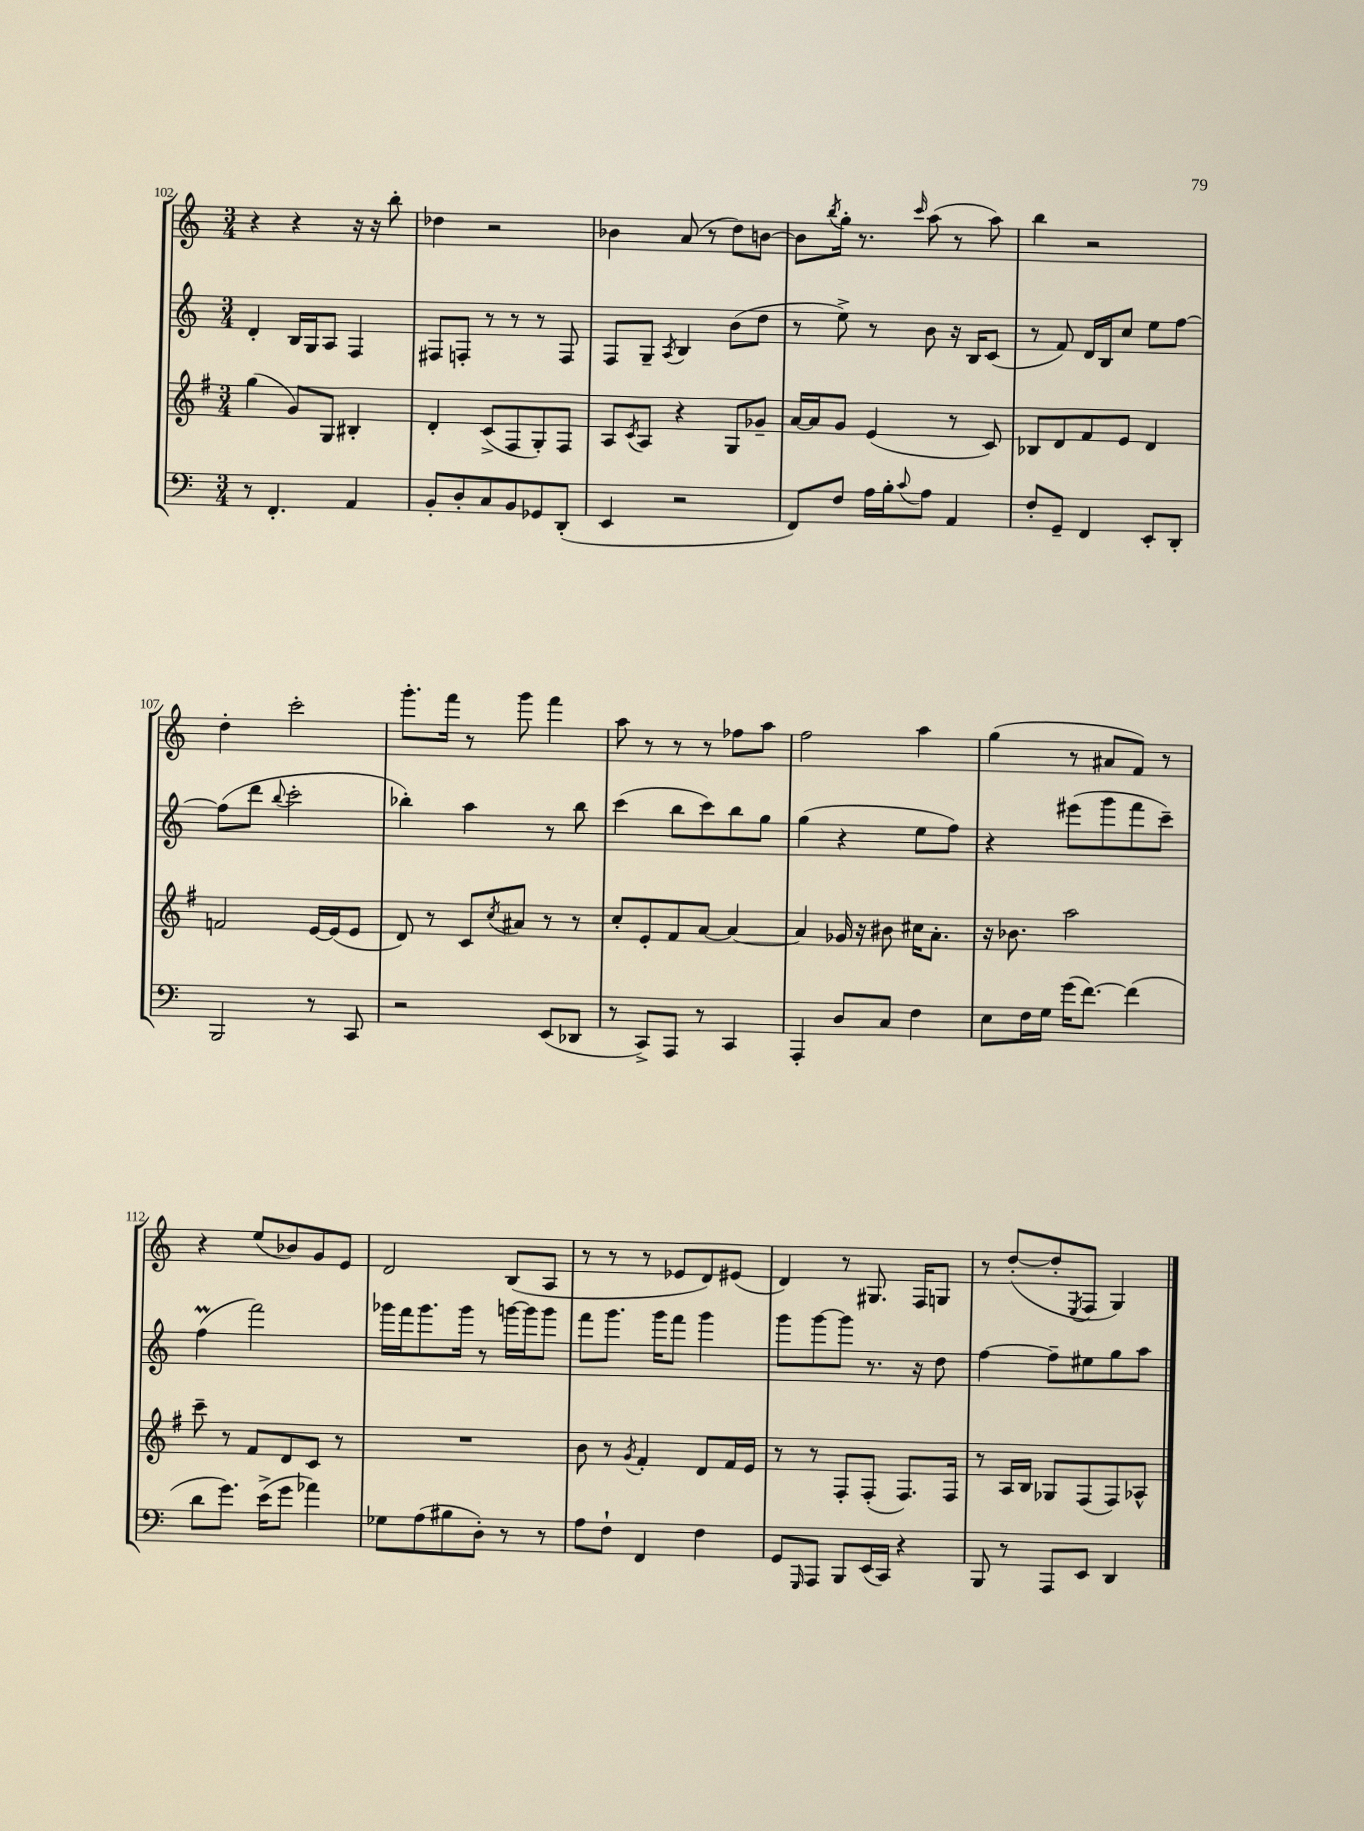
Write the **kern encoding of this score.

**kern	**kern	**kern	**kern
*part4	*part3	*part2	*part1
*staff4	*staff3	*staff2	*staff1
*clefF4	*clefG2	*clefG2	*clefG2
*k[]	*k[f#]	*k[]	*k[]
*M3/4	*M3/4	*M3/4	*M3/4
=102	=102	=102	=102
8r	(4gg\	4d'/	4r
4.FF'/	.	.	.
.	8g/L)	16B/LL	4r
.	.	16G/J	.
.	8G/J	8A/J	.
4AA/	4B#X'/	4F/	16r
.	.	.	16r
.	.	.	8bb'\
=103	=103	=103	=103
8BB'/L	4d'/	8F#X/L	4dd-X\
8D'/	.	8Fn'/J	.
8C/	(8c^/L	8r	2r
8BB/	8F#/	8r	.
8GG-X/	8G'/)	8r	.
(8DD'/J	8F#/J	8F/	.
=104	=104	=104	=104
4EE/	8A/L	8F/L	4b-X\
.	8qc/	.	.
.	8A/J	8G~/J	.
.	.	8qA/	.
2r	4r	4B/	(8a/
.	.	.	8r
.	8G/L	(8b\L	8dd\L)
.	8g-X~/J	8dd\J	[8bn\J
=105	=105	=105	=105
8FF/L)	[16a/LL	8r	8b\L]
.	16a/J]	.	.
.	.	.	8qbb/
8F/J	8g/J	8ee^\)	16gg'\Jk
.	.	.	8.r
16A\LL	(4e/	8r	.
16B'\J	.	.	.
8qqc/	.	.	16qqccc/
8A\J	.	8b\	(8aa\
4AA/	8r	16r	8r
.	.	16B/KL	.
.	8c/)	(8c/J	8aa\)
=106	=106	=106	=106
8F'/L	8B-X/L	8r	4bb\
8GG~/J	8d/	8f/)	.
4FF/	8f#/	16d/LL	2r
.	.	16B/J	.
.	8e/J	8cc/J	.
8EE'/L	4d/	8ee\L	.
8DD'/J	.	[8ff\J	.
!!LO:LB:g=z
=107	=107	=107	=107
2BBB/	2fn/	(8ff\L]	4dd'\
.	.	8ddd\J	.
.	.	8qqbb/	.
.	.	2ccc'\	2ccc'\
8r	[16e/LL	.	.
.	(16e/J]	.	.
8CC/	8e/J	.	.
=108	=108	=108	=108
2r	8d/)	4bb-X'\)	8.ggg'\L
.	8r	.	.
.	.	.	16fff\Jk
.	8c/L	4aa\	8r
.	8qcc/	.	.
.	8a#X/J	.	8ggg\
(8EE/L	8r	8r	4fff\
8DD-X/J	8r	8bb-\	.
=109	=109	=109	=109
8r	8cc'/L	(4ccc\	8aa\
8CC^/L)	8e'/	.	8r
8AAA/J	8f#/	8bb\L	8r
8r	[8a/J	8ccc\)	8r
4CC/	4a/_	8bb\	8ff-X\L
.	.	8gg\J	8aa\J
=110	=110	=110	=110
4AAA'/	4a/]	(4gg\	2ff\
8D/L	16g-X/	4r	.
.	16r	.	.
8C/J	8b#X\	.	.
4F\	16cc#X\KL	8ee\L	4aa\
.	8.a'\J	.	.
.	.	8ff\J)	.
=111	=111	=111	=111
8E\L	16r	4r	(4gg\
.	8.b-X\	.	.
16F\L	.	.	.
16G\JJ	.	.	.
(16g\KL	2aa\	(8eee#X\L	8r
[8.f\J)	.	.	.
.	.	8ggg\	8a#X/L
(4f\]	.	8fff\	8f/J)
.	.	8ccc~\J)	8r
!!LO:LB:g=z
=112	=112	=112	=112
8d\L	8ccc~\	(4ffM\	4r
8.g\J)	8r	.	.
.	8f#/L	2fff\)	(8ee/L
(16e^\KL	.	.	.
8g\J	8d/	.	8b-X/)
4a-X\)	8c/J	.	8g/
.	8r	.	8e/J
=113	=113	=113	=113
8G-X\L	2.r	16ggg-X\LL	2d/
.	.	16fff\J	.
(8A\	.	8.ggg-\	.
8B#X\	.	.	.
.	.	16ggg-\Jk	.
8D'\J)	.	8r	.
8r	.	[16gggn\LL	(8B/L
.	.	16ggg\J]	.
8r	.	8ggg\J	8A/J
=114	=114	=114	=114
8A\L	8b\	8fff\L	8r
8F`\J	8r	8.ggg\J	8r
.	8qg/	.	.
4FF/	4f#'/	.	8r
.	.	16ggg\KL	.
.	.	8fff\J	8e-X/L
4F\	8d/L	4ggg\	8d/)
.	16f#/L	.	(8e#X/J
.	16e/JJ	.	.
=115	=115	=115	=115
8GG/L	8r	8ggg\L	4d/)
16qqGGG/	.	.	.
8AAA/J	8r	[8ggg\	.
8BBB/L	8F#'/L	8ggg\J]	8r
(16EE/L	(8F#'/J	8.r	8.G#X/
16CC/JJ)	.	.	.
4r	8.F#/L)	.	.
.	.	16r	16F/KL
.	.	8dd\	8Gn/J
.	16F#/Jk	.	.
=116	=116	=116	=116
8BBB/	8r	[4ff\	8r
8r	16A/LL	.	([8dd'/L
.	16B/JJ	.	.
8AAA/L	8G-X/L	8ff~\L]	8dd'/]
.	.	.	8qE/
8EE/J	(8F#/	8ee#X\	8F/J
4DD/	8F#/)	8gg\	4G/)
.	8A-X^^/J	8aa\J	.
==	==	==	==
*-	*-	*-	*-
